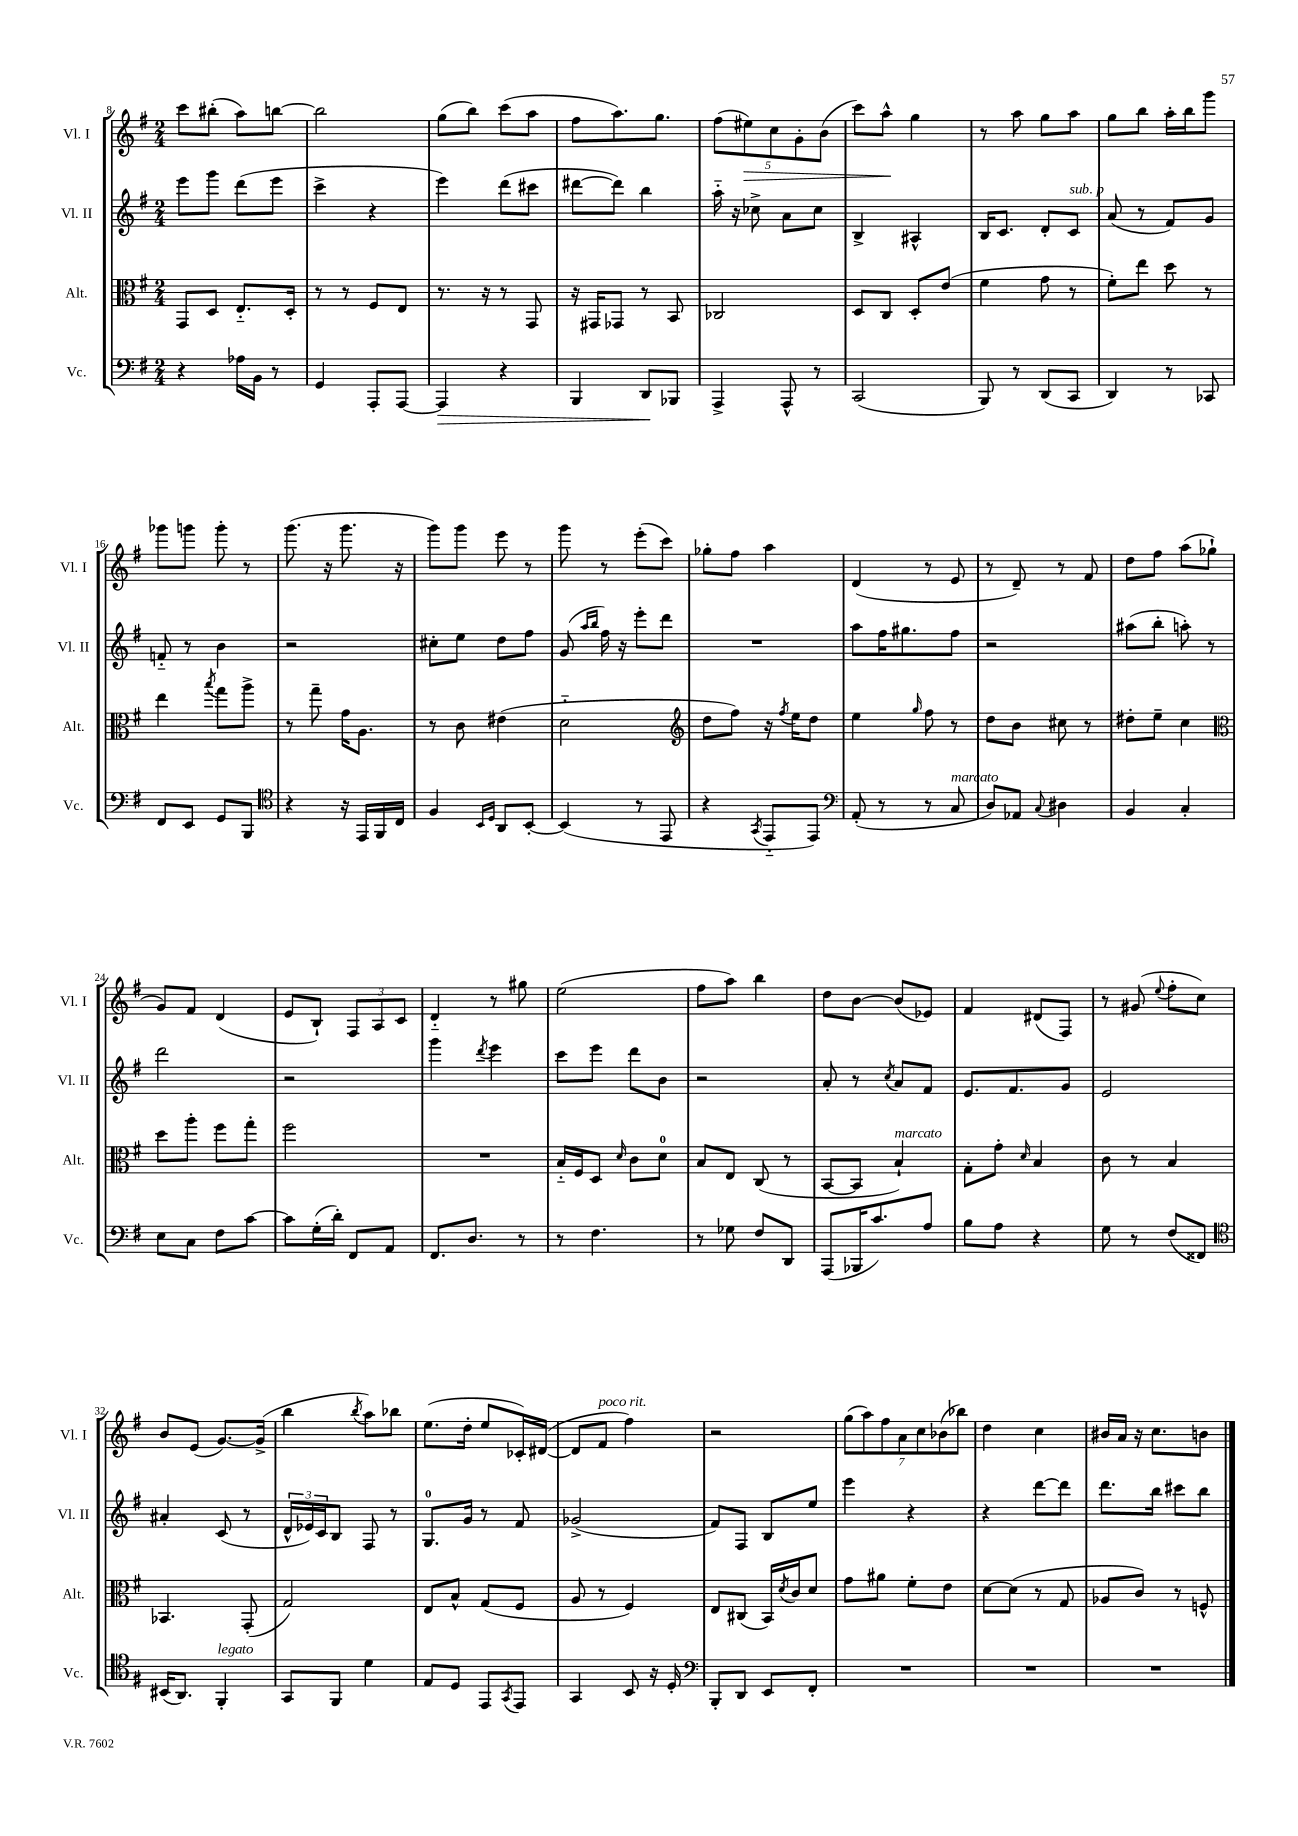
<<
\new StaffGroup <<
\new Staff = "s0" \with { instrumentName = "Vl. I" shortInstrumentName = "Vl. I" } {
    \clef treble \key g \major \numericTimeSignature \time 2/4
    c'''8 bis''8-.( a''8) b''8~ |
    b''2 |
    g''8( b''8) c'''8( a''8 |
    fis''8 a''8.) g''8. |
    \tuplet 5/4 { fis''8( eis''8\>) c''8 g'8-. b'8( } |
    c'''8) a''8-^\! g''4 |
    r8 a''8 g''8 a''8 |
    g''8 b''8 a''16-. b''16 g'''8 |
    ges'''8 g'''8 g'''8-. r8 |
    g'''8.( r16 g'''8. r16 |
    g'''8) g'''8 e'''8 r8 |
    g'''8 r8 e'''8-.( c'''8) |
    ges''8-. fis''8 a''4 |
    d'4( r8 e'8 |
    r8 d'8--) r8 fis'8 |
    d''8 fis''8 a''8( ges''8-! |
    g'8) fis'8 d'4( |
    e'8 b8-!) \tuplet 3/2 { fis8 a8 c'8 } |
    d'4-_ r8 gis''8 |
    e''2( |
    fis''8 a''8) b''4 |
    d''8 b'8~ b'8( ees'8) |
    fis'4 dis'8( fis8) |
    r8 gis'8( \appoggiatura { e''8 } fis''8-. c''8) |
    b'8 e'8( g'8.~) g'16->( |
    b''4 \acciaccatura { b''8 } a''8) bes''8 |
    e''8.( d''16-. e''8 ces'16-.) dis'16~( |
    dis'8 fis'8^\markup { \italic "poco rit." } fis''4) |
    r2 |
    \tuplet 7/4 { g''8( a''8) fis''8 a'8 c''8 bes'8( bes''8) } |
    d''4 c''4 |
    bis'16 a'16 r16 c''8. b'8 \bar "|." |
}
\new Staff = "s1" \with { instrumentName = "Vl. II" shortInstrumentName = "Vl. II" } {
    \clef treble \key g \major \numericTimeSignature \time 2/4
    e'''8 g'''8 d'''8( e'''8 |
    c'''4-> r4 |
    e'''4) d'''8( cis'''8 |
    dis'''8~ dis'''8) b''4 |
    a''16-_ r16 ces''8-> a'8 ces''8 |
    b4-> ais4-^ |
    b16 c'8. d'8-. c'8^\markup { \italic "sub. p" } |
    a'8( r8 fis'8) g'8 |
    f'8-_ r8 b'4 |
    r2 |
    cis''8-. e''8 d''8 fis''8 |
    g'8( \grace { a''16 b''16 } fis''16) r16 e'''8-. d'''8 |
    R2 |
    a''8 fis''16 gis''8. fis''8 |
    r2 |
    ais''8( b''8-. a''8-.) r8 |
    d'''2 |
    r2 |
    g'''4 \acciaccatura { d'''8 } e'''4 |
    c'''8 e'''8 d'''8 b'8 |
    r2 |
    a'8-. r8 \acciaccatura { c''8 } a'8 fis'8 |
    e'8. fis'8. g'8 |
    e'2 |
    ais'4-. c'8( r8 |
    \tuplet 3/2 { d'16-^ ees'16) c'16 } b8 fis8 r8 |
    g8.-0 g'16 r8 fis'8 |
    ges'2->( |
    fis'8) fis8 b8 e''8 |
    e'''4 r4 |
    r4 d'''8~ d'''8 |
    d'''8. b''16 cis'''8 b''8 \bar "|." |
}
\new Staff = "s2" \with { instrumentName = "Alt." shortInstrumentName = "Alt." } {
    \clef alto \key g \major \numericTimeSignature \time 2/4
    g,8 d8 e8.-_ d16-. |
    r8 r8 fis8 e8 |
    r8. r16 r8 g,8 |
    r16 gis,16 ges,8 r8 b,8 |
    ces2 |
    d8 c8 d8-. e'8( |
    fis'4 g'8 r8 |
    fis'8-.) e''8 d''8 r8 |
    e''4 \acciaccatura { b''8 } g''8 a''8-> |
    r8 g''8-- g'16 a8. |
    r8 c'8 eis'4( |
    d'2-_ |
    \clef treble d''8 fis''8) r16 \acciaccatura { fis''8 } e''16 d''8 |
    e''4 \grace { g''16 } fis''8 r8 |
    d''8 b'8 cis''8 r8 |
    dis''8-. e''8-- c''4 |
    \clef alto d''8 a''8-. fis''8 g''8-. |
    fis''2 |
    R2 |
    b16-_ fis16 d8 \grace { d'16 } c'8 d'8-0 |
    b8 e8 c8( r8 |
    b,8~ b,8 b4-!^\markup { \italic "marcato" }) |
    g8-. g'8-. \grace { d'16 } b4 |
    c'8 r8 b4 |
    bes,4. g,8-.( |
    g2) |
    e8 b8-^ g8( fis8 |
    a8 r8 fis4) |
    e8 cis8( b,16) \acciaccatura { d'8 } c'16 d'8 |
    g'8 ais'8 fis'8-. e'8 |
    d'8~ d'8( r8 g8 |
    aes8 c'8) r8 f8-^ \bar "|." |
}
\new Staff = "s3" \with { instrumentName = "Vc." shortInstrumentName = "Vc." } {
    \clef bass \key g \major \numericTimeSignature \time 2/4
    r4 aes16 b,16 r8 |
    g,4 a,,8-. a,,8~ |
    a,,4\> r4 |
    b,,4 d,8\! bes,,8 |
    a,,4-> a,,8-^ r8 |
    c,2( |
    b,,8) r8 d,8( c,8 |
    d,4) r8 ces,8 |
    fis,8 e,8 g,8 b,,8 |
    \clef tenor r4 r16 e,16 fis,16 c16 |
    fis4 \grace { b,16 d16 } a,8 b,8~-. |
    b,4( r8 e,8 |
    r4 \acciaccatura { g,8 } e,8-_ e,8) |
    \clef bass a,8-.( r8 r8 c8^\markup { \italic "marcato" } |
    d8) aes,8 \appoggiatura { c8 } dis4 |
    b,4 c4-. |
    e8 c8 fis8 c'8~ |
    c'8 g16-.( d'16-.) fis,8 a,8 |
    fis,8. d8. r8 |
    r8 fis4. |
    r8 ges8 fis8 d,8 |
    a,,8( bes,,16 c'8.) a8 |
    b8 a8 r4 |
    g8 r8 fis8( fisis,8) |
    \clef tenor bis,16( a,8.) fis,4-.^\markup { \italic "legato" } |
    g,8 fis,8 d'4 |
    e8 d8 e,8 \acciaccatura { g,8 } e,8 |
    g,4 b,8 r16 d16-. |
    \clef bass b,,8-. d,8 e,8 fis,8-. |
    R2 |
    R2 |
    R2 \bar "|." |
}
>>
>>
\layout { \context { \Score currentBarNumber = #8 } }
